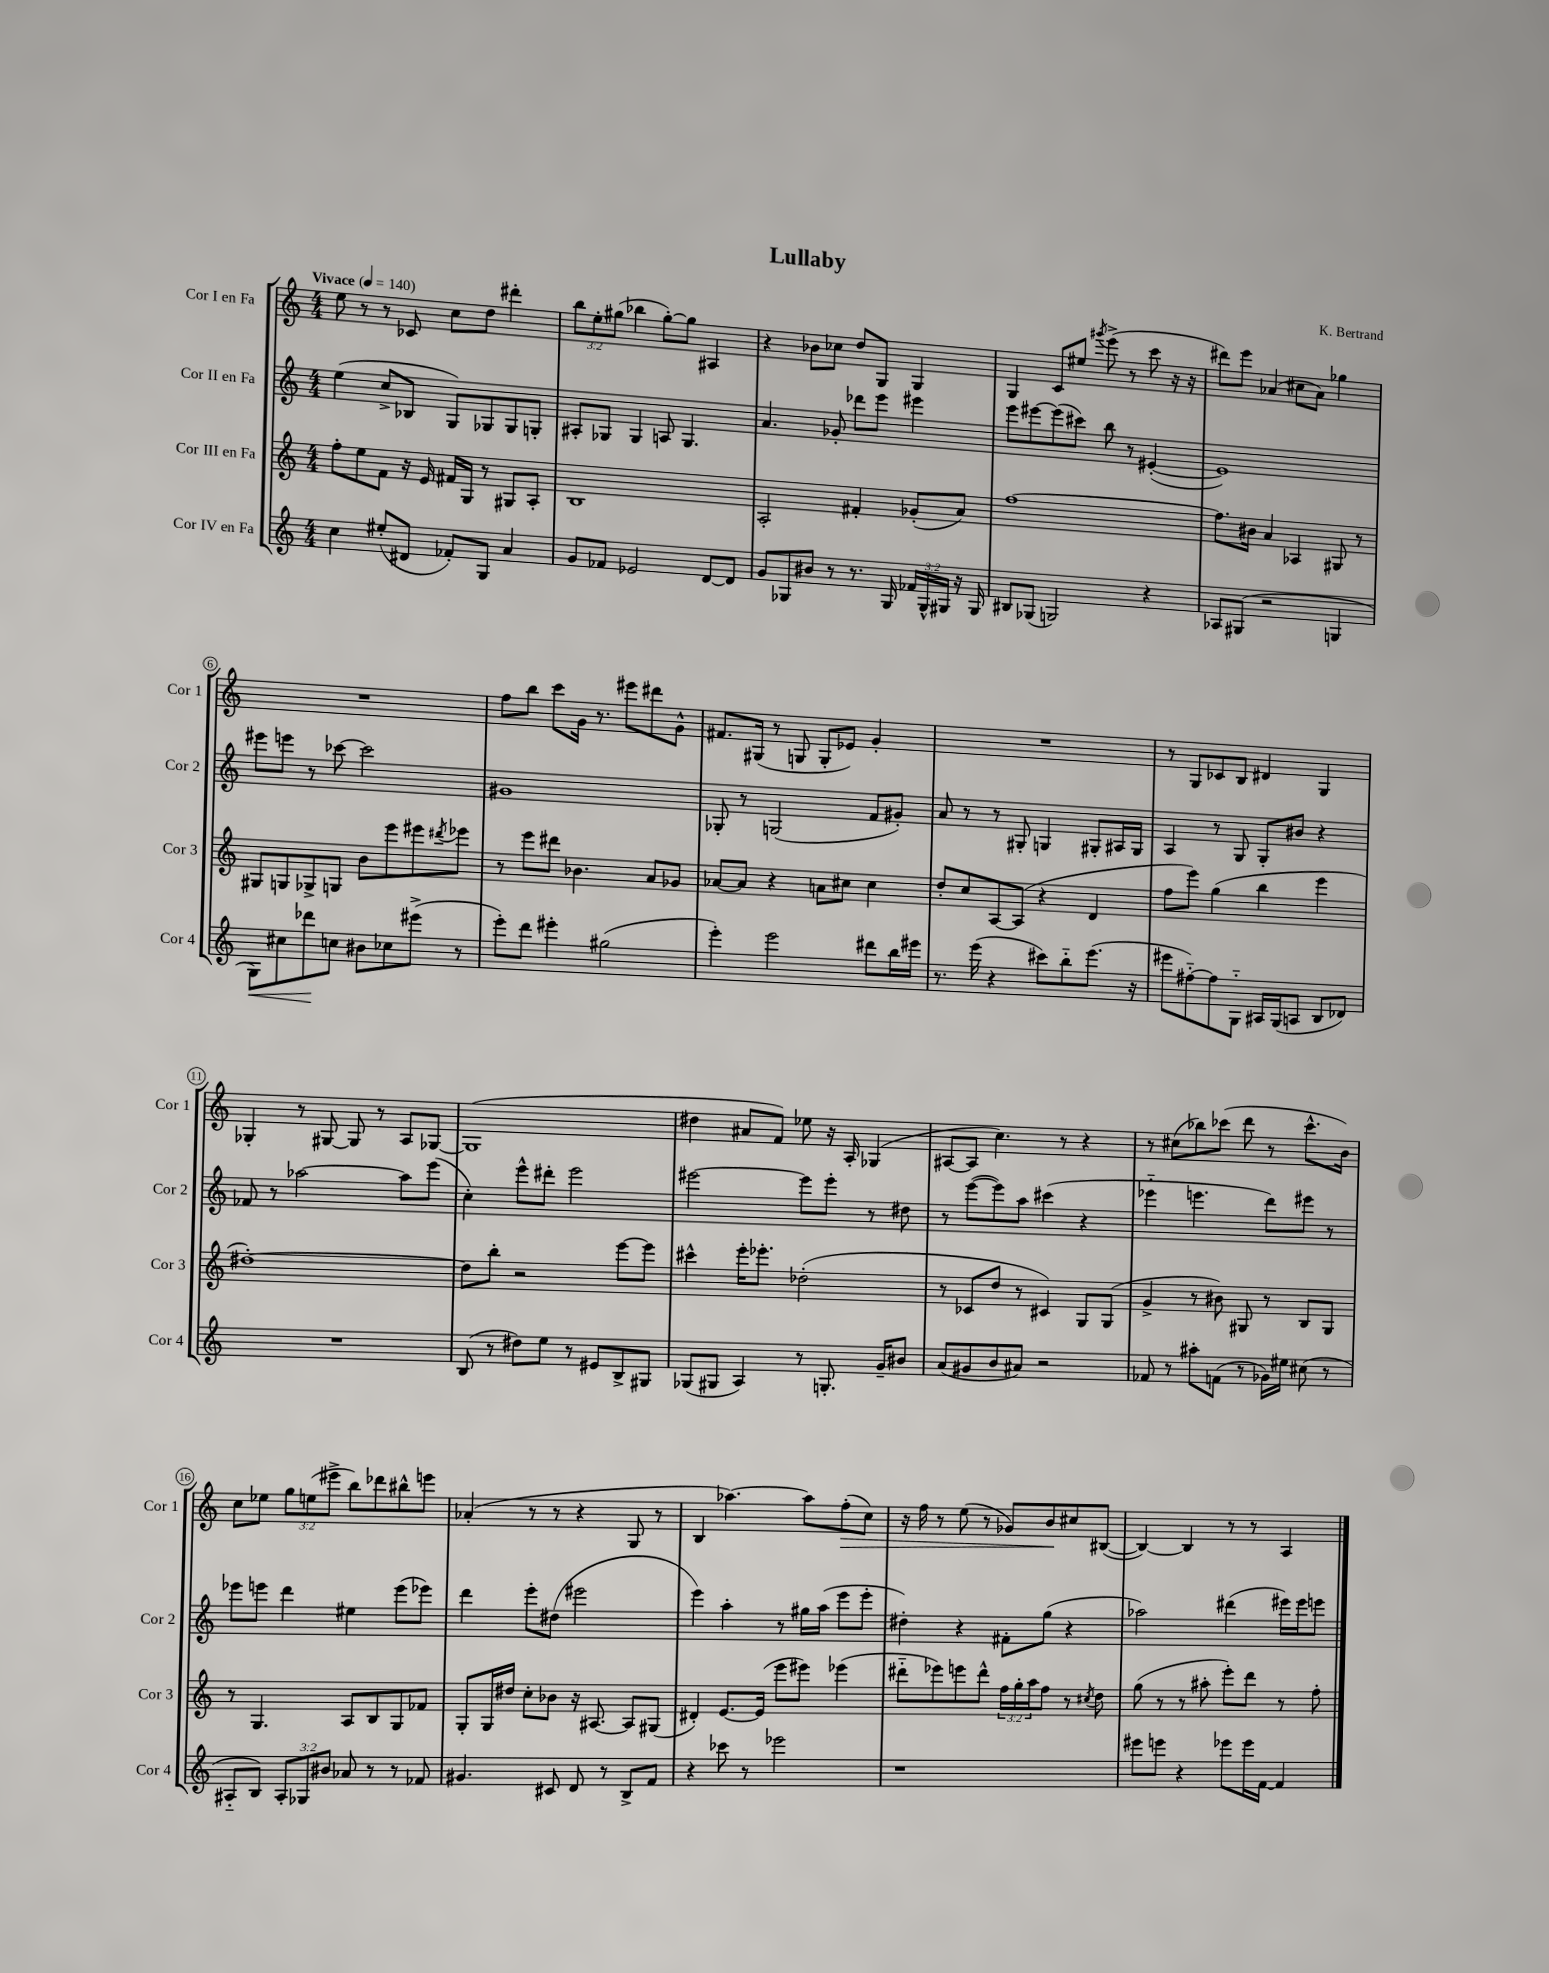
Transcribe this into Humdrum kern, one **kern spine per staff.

**kern	**dynam	**kern	**kern	**kern	**dynam
*part4	*part4	*part3	*part2	*part1	*part1
*staff4	*staff4	*staff3	*staff2	*staff1	*staff1
*I"Cor IV en Fa	*	*I"Cor III en Fa	*I"Cor II en Fa	*I"Cor I en Fa	*
*I'Cor 4	*	*I'Cor 3	*I'Cor 2	*I'Cor 1	*
*clefG2	*	*clefG2	*clefG2	*clefG2	*
*k[]	*	*k[]	*k[]	*k[]	*
*M4/4	*	*M4/4	*M4/4	*M4/4	*
*MM140	*	*MM140	*MM140	*MM140	*
=1	=1	=1	=1	=1	=1
!	!	!	!	!LO:TX:a:B:t=Vivace	!
4cc\	.	8ff'\L	(4ee\	8ee\	.
.	.	8ee\	.	8r	.
(8ee#X'/L	.	8f\J	8cc^/L	8r	.
8d#X/J	.	16r	8B-X/J	8c-X/	.
.	.	16e/	.	.	.
8f-X'/L)	.	16f#X/LL	8G/L)	8cc\L	.
.	.	16G/JJ	.	.	.
8G/J	.	8r	8G-X/	8dd\J	.
4a/	.	8G#X/L	8G-/	4ddd#X'\	.
.	.	8A'/J	8Gn'/J	.	.
=2	=2	=2	=2	=2	=2
8g/L	.	1B	8A#X'/L	12bb\L	.
.	.	.	.	12ee'\	.
8f-X/J	.	.	8G-X/J	.	.
.	.	.	.	(12gg#X\J	.
2e-X/	.	.	4G-/	4bb-X\	.
.	.	.	8An/	[8gg#'\L)	.
.	.	.	4.G-/	8gg#\J]	.
[8d/L	.	.	.	4A#X/	.
8d/J]	.	.	.	.	.
=3	=3	=3	=3	=3	=3
8g/L	.	2A'/	4.a/	4r	.
8G-X/	.	.	.	.	.
8b#X/J	.	.	.	8b-X\L	.
8r	.	.	8g-X'/	8cc-X\J	.
8.r	.	4f#X'/	8ddd-X\L	8dd/L	.
.	.	.	8eee\J	8G/J	.
16G-/	.	.	.	.	.
24f-X/LL	.	(8g-X'/L	4eee#X\	4G/	.
24G-^^/	.	.	.	.	.
24G#X/JJ	.	.	.	.	.
16r	.	8a/J)	.	.	.
16G#/	.	.	.	.	.
=4	=4	=4	=4	=4	=4
8B#X/L	.	[1ff	8eee\L	4G/	.
(8G-X/J	.	.	[8eee#X\	.	.
2Gn/)	.	.	(8eee#\]	8c/L	.
.	.	.	8ccc#X\J)	8ee#X/J	.
.	.	.	.	8qggg#X/	.
.	.	.	8bb\	(8eee^\	.
.	.	.	8r	8r	.
4r	.	.	([4e#X'/	8ccc\	.
.	.	.	.	16r	.
.	.	.	.	16r	.
=5	=5	=5	=5	=5	=5
8A-X/L	.	8.ff\L]	1e#])	8ddd#X\L)	.
(8G#X/J	.	.	.	8eee\J	.
.	.	16b#X\Jk	.	.	.
2r	.	4a/	.	(4a-X/	.
.	.	4A-X/	.	8cc#X\L	.
.	.	.	.	8a-\J)	.
4Gn/	.	8G#X/	.	4gg-X\	.
.	.	8r	.	.	.
!!LO:LB:g=z
=6	=6	=6	=6	=6	=6
!	!LO:HP:b	!	!	!	!
8G\L)	<	8G#X/L	8eee#X\L	1r	.
8cc#X\	.	8Gn/	8eeen\J	.	.
8ddd-X\	.	8G-X^/	8r	.	.
8ccn\J	[	8Gn/J	[8ccc-X\	.	.
8b#X\L	.	8b\L	2ccc-\]	.	.
8cc-X\	.	8eee\	.	.	.
(8eee#X^\J	.	8eee#X\	.	.	.
.	.	8qddd#X/	.	.	.
8r	.	8eee-X\J	.	.	.
=7	=7	=7	=7	=7	=7
8eee'\L)	.	8r	1g#X	8ff\L	.
8ddd\J	.	8eee\L	.	8bb\J	.
4eee#X'\	.	8ddd#X\J	.	8ccc\L	.
.	.	4.b-X\	.	16g\Jk	.
.	.	.	.	8.r	.
(2gg#X\	.	.	.	.	.
.	.	.	.	8eee#X\L	.
.	.	8a/L	.	8ddd#X\	.
.	.	8g-X/J	.	8g^^\J	.
=8	=8	=8	=8	=8	=8
4eee'\)	.	[8a-X/L	8G-X'/	8.f#X/L	.
.	.	8a-/J]	8r	.	.
.	.	.	.	(16G#X/Jk	.
2eee\	.	4r	(2Gn/	8r	.
.	.	.	.	8Gn/	.
.	.	8an\L	.	8G'/L	.
.	.	8cc#X\J	.	8e-X/J)	.
8ddd#X\L	.	4cc#\	8f/L	4g'/	.
16bb\L	.	.	8g#X'/J)	.	.
16eee#X\JJ	.	.	.	.	.
=9	=9	=9	=9	=9	=9
8.r	.	8dd'/L	8a/	1r	.
.	.	8cc/	8r	.	.
(16eee\	.	.	.	.	.
4r	.	[8A/	8r	.	.
.	.	(8A/J]	8G#X'/	.	.
8ccc#X\L)	.	4r	4Gn/	.	.
8bb\	.	.	.	.	.
(8.eee\J	.	4d/	8G#X'/L	.	.
.	.	.	16A#X/L	.	.
16r	.	.	16G#/JJ	.	.
=10	=10	=10	=10	=10	=10
8eee#X\L	.	8ff\L	4A/	8r	.
[8ff#X\)	.	8eee\J)	.	8G/L	.
8ff#\]	.	(4gg\	8r	8c-X/	.
8G\J	.	.	8G/	8B/J	.
16A#X/LL	.	4bb\	8G'/L	4d#X/	.
(16G/J	.	.	.	.	.
8An/J	.	.	8b#X/J	.	.
8B/L	.	4eee\	4r	4G/	.
8d-X/J)	.	.	.	.	.
!!LO:LB:g=z
=11	=11	=11	=11	=11	=11
1r	.	[1dd#X')	8f-X/	4G-X'/	.
.	.	.	8r	.	.
.	.	.	[2aa-X\	8r	.
.	.	.	.	[8G#X/	.
.	.	.	.	8G#/]	.
.	.	.	.	8r	.
.	.	.	8aa-\L]	8A/L	.
.	.	.	(8eee\J	[8G-X/J	.
=12	=12	=12	=12	=12	=12
(8B/	.	8dd#\L]	4cc'\)	(1G-]	.
8r	.	8bb'\J	.	.	.
8dd#X\L)	.	2r	8eee^^\L	.	.
8ee\J	.	.	8ddd#X'\J	.	.
8r	.	.	2eee\	.	.
8e#X/L	.	.	.	.	.
8B^/	.	[8eee\L	.	.	.
8G#X/J	.	8eee\J]	.	.	.
=13	=13	=13	=13	=13	=13
(8G-X/L	.	4ccc#X^^\	[2eee#X\	4dd#X\	.
8G#X/J	.	.	.	.	.
4A/)	.	16eee'\KL	.	8a#X/L	.
.	.	8.eee-X'\J	.	.	.
.	.	.	.	8f/J)	.
8r	.	(2dd-X'\	8eee#\L]	8ee-X\	.
8.Gn'/	.	.	8eee#'\J	16r	.
.	.	.	.	16A'/	.
.	.	.	8r	(4G-X/	.
16g~/KL	.	.	.	.	.
8b#X/J	.	.	8dd#X\	.	.
=14	=14	=14	=14	=14	=14
(8a/L	.	8r	8r	[8A#X/L	.
8g#X/	.	8c-X/L	([8eee\L	8A#/J]	.
8b/	.	8dd/J	8eee\])	4.cc\)	.
8a#X/J)	.	8r	8aa\J	.	.
2r	.	4c#X/)	(4ccc#X\	.	.
.	.	.	.	8r	.
.	.	8G/L	4r	4r	.
.	.	(8G/J	.	.	.
=15	=15	=15	=15	=15	=15
8f-X/	.	4g^/	4eee-X\	8r	.
8r	.	.	.	(8cc#X\L	.
8aa#X'\L	.	8r	4.eeen\	8bb-X\)	.
(8fn\J	.	8b#X\)	.	(8ccc-X\J	.
8r	.	8G#X/	.	8ddd\	.
16g-X\LL)	.	8r	8ddd\L)	8r	.
16ee#X\JJ	.	.	.	.	.
(8cc#X\	.	8B/L	8eee#X\J	8.ccc-^^\L	.
8r	.	8G#/J	8r	.	.
.	.	.	.	16b\Jk)	.
!!LO:LB:g=z
=16	=16	=16	=16	=16	=16
8A#X/L	.	8r	8eee-X\L	8cc\L	.
8B/J)	.	4.G/	8eeen\J	8ee-X\J	.
12A#'/L	.	.	4ddd\	12gg\L	.
12G-X/	.	.	.	(12een\	.
12b#X/J	.	.	.	12eee#X^\J	.
8a-X/	.	8A/L	4ee#X\	8bb\L)	.
8r	.	8B/	.	8ddd-X\	.
8r	.	8G/	(8eee\L	8bb#X^^\	.
8f-X/	.	8f-X/J	8eee-X\J)	8eeen\J	.
=17	=17	=17	=17	=17	=17
4.g#X/	.	8G'/L	4ddd\	(4a-X'/	.
.	.	16G/L	.	.	.
.	.	16dd#X/JJ	.	.	.
.	.	8cc'\L	8eee'\L	8r	.
8c#X/	.	8b-X\J	(8dd#X\J	8r	.
8d/	.	16r	2eee#X\	4r	.
.	.	[8.A#X/	.	.	.
8r	.	.	.	.	.
8B^/L	.	8A#/L]	.	8G/	.
8f/J	.	(8G#X/J	.	8r	.
=18	=18	=18	=18	=18	=18
4r	.	4d#X'/)	4eee\)	4B/	.
8ccc-X\	.	[8.e/L	4aa'\	[4.aa-X\)	.
8r	.	.	.	.	.
.	.	(16e/Jk]	.	.	.
2eee-X\	.	8eee\L	8r	.	.
.	.	8eee#X\J)	16gg#X\LL	8aa-\L]	.
.	.	.	(16aa\JJ	.	.
!	!	!	!	!	!LO:HP:b
.	.	(4eee-X\	8eee\L	(8ff'\	>
.	.	.	8eee'\J	8cc\J)	.
=19	=19	=19	=19	=19	=19
1r	.	8ddd#X\L	4dd#X'\)	16r	.
.	.	.	.	16ff\	.
.	.	8eee-X\)	.	8r	.
.	.	8eeen\	4r	(8ee\	.
.	.	8ddd#^^\J	.	8r	.
.	.	24ff\LL	8f#X'\L	8g-X/L)	.
.	.	24gg'\	.	.	.
.	.	24aa\J	.	.	.
.	.	8ff\J	(8gg\J	8b/	.
.	.	8r	4r	8cc#X/	]
.	.	8qcc#X/	.	.	.
.	.	8dd\	.	([8B#X/J	.
=20	=20	=20	=20	=20	=20
8eee#X\L	.	(8gg\	2aa-X\)	4B#/_)	.
8eeen\J	.	8r	.	.	.
4r	.	8r	.	4B#/]	.
.	.	8aa#X'\	.	.	.
8eee-X\L	.	8eee'\L)	(4ddd#X\	8r	.
16eee-\L	.	8ddd\J	.	8r	.
[16f\JJ	.	.	.	.	.
4f/]	.	8r	16eee#X\LL)	4A/	.
.	.	.	16eee#\J	.	.
.	.	8ff'\	8eeen\J	.	.
==	==	==	==	==	==
*-	*-	*-	*-	*-	*-
